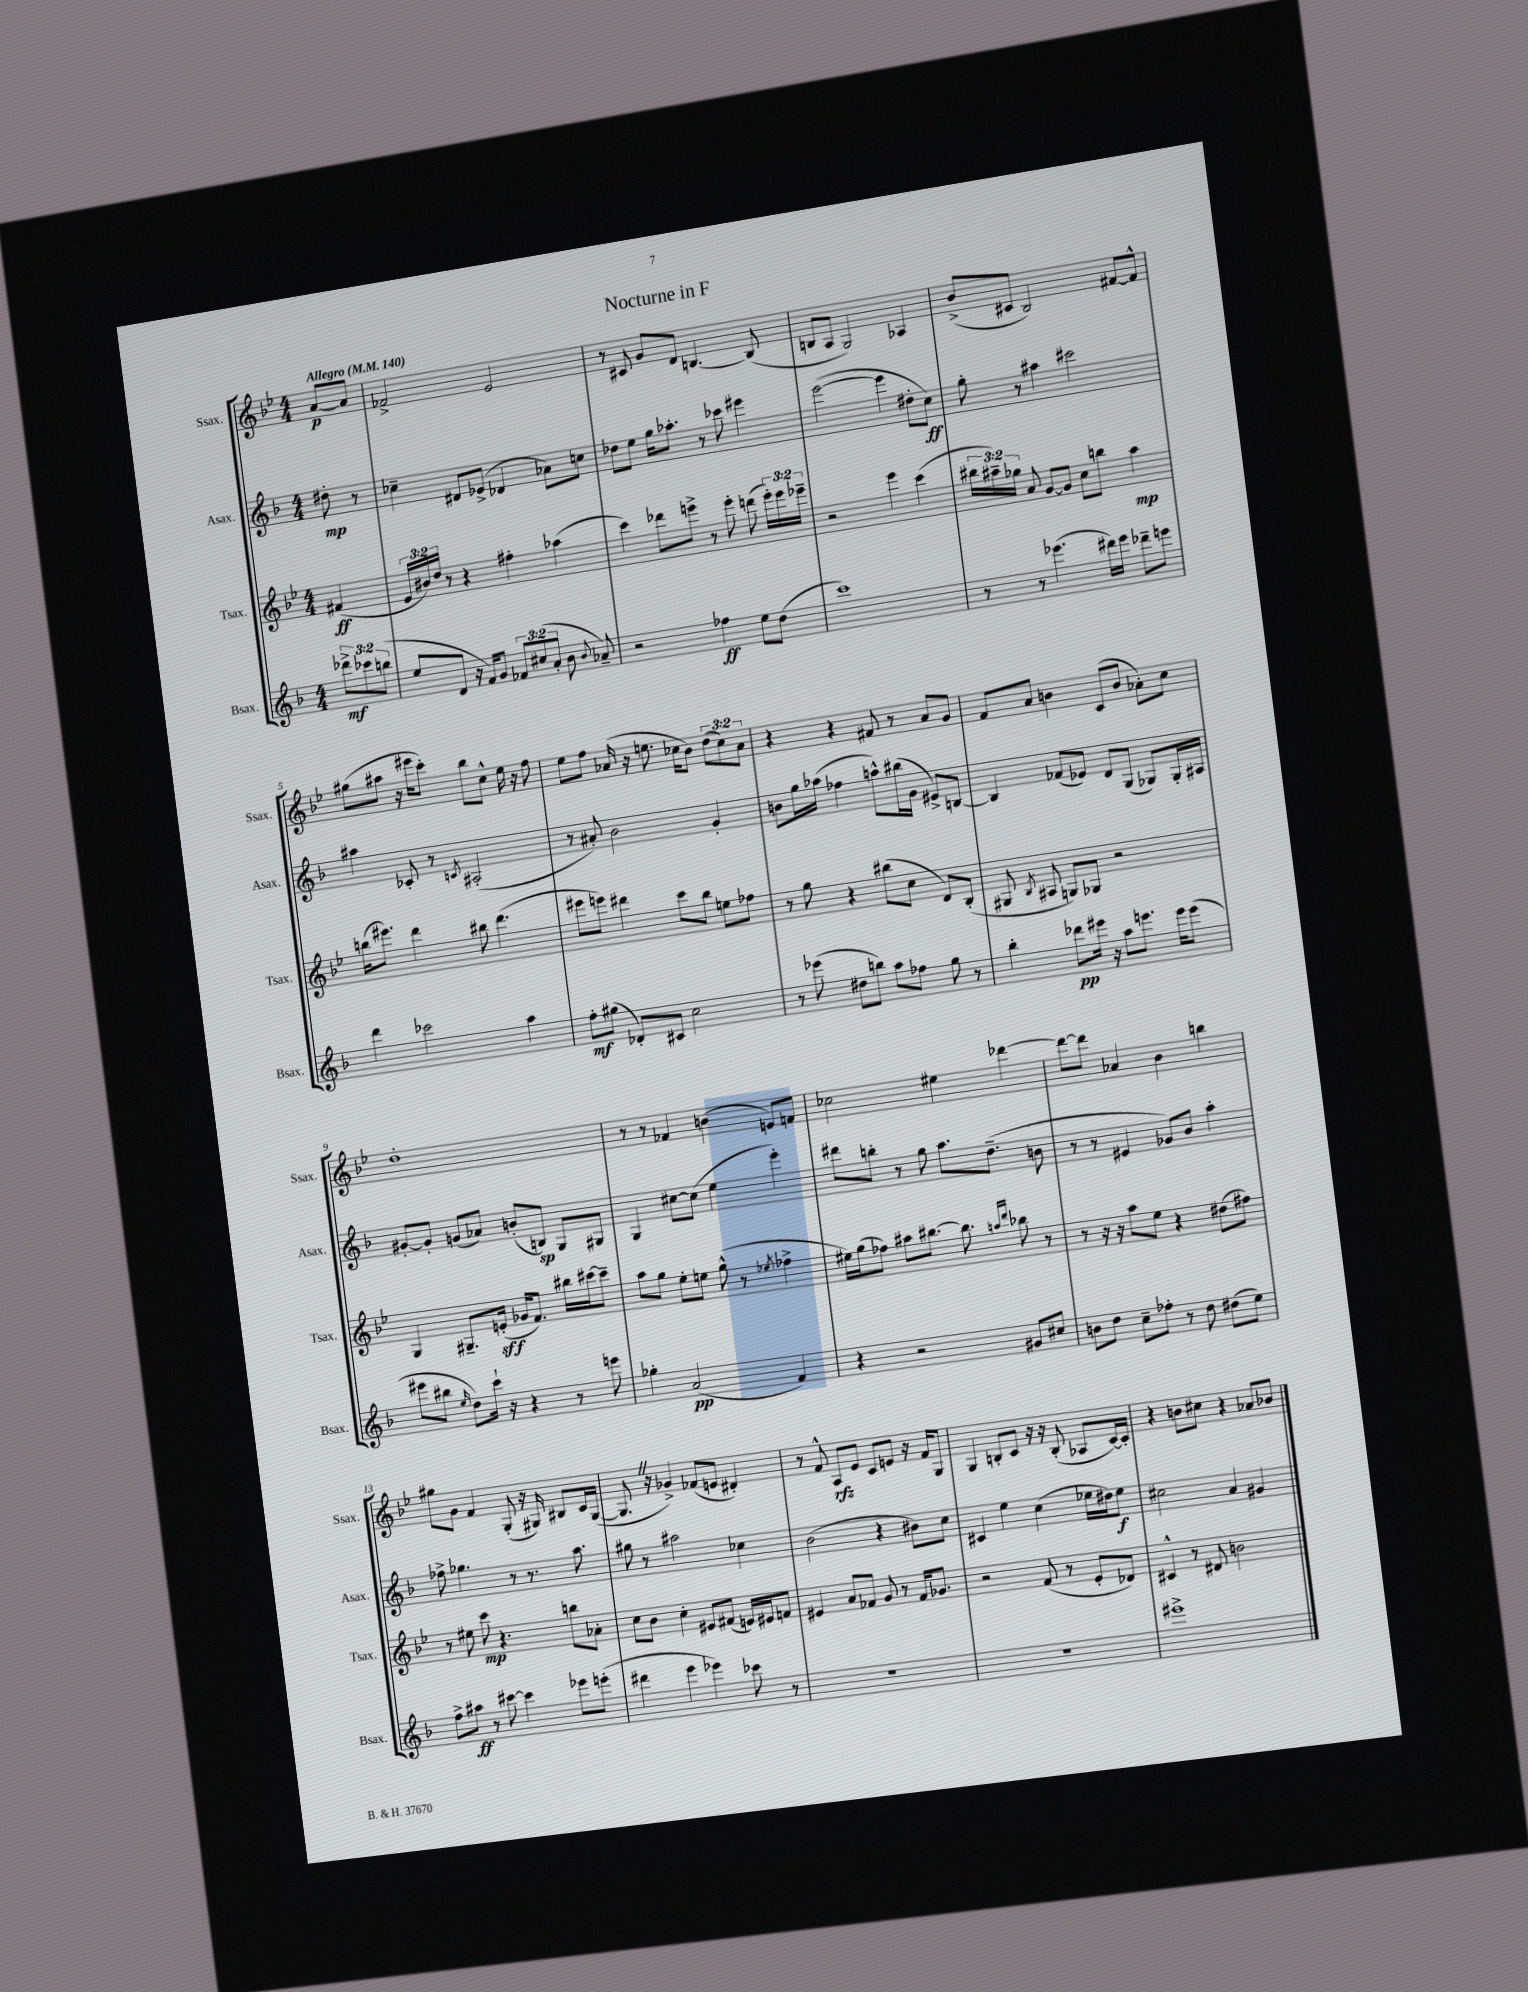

**kern	**dynam	**kern	**dynam	**kern	**dynam	**kern	**dynam
*part4	*part4	*part3	*part3	*part2	*part2	*part1	*part1
*staff4	*staff4	*staff3	*staff3	*staff2	*staff2	*staff1	*staff1
*I"Bsax.	*	*I"Tsax.	*	*I"Asax.	*	*I"Ssax.	*
*I'Bsax.	*	*I'Tsax.	*	*I'Asax.	*	*I'Ssax.	*
*clefG2	*	*clefG2	*	*clefG2	*	*clefG2	*
*k[b-]	*	*k[b-e-]	*	*k[b-]	*	*k[b-e-]	*
*M4/4	*	*M4/4	*	*M4/4	*	*M4/4	*
*MM140	*	*MM140	*	*MM140	*	*MM140	*
=	=	=	=	=	=	=	=
!	!	!	!	!	!	!LO:TX:a:B:t=Allegro	!
12ddd-X^\L	mf	(4f#X/	ff	8dd#X'\	mp	[8a/L	p
12ccc-X\	.	.	.	.	.	.	.
.	.	.	.	8r	.	8a/J]	.
(12bbn\J	.	.	.	.	.	.	.
=1	=1	=1	=1	=1	=1	=1	=1
8ee/L	.	24e-/LL	.	4cc-X~\	.	2f-X^/	.
.	.	24b#X/)	.	.	.	.	.
.	.	24dd/JJ	.	.	.	.	.
8d/J	.	8r	.	.	.	.	.
16r	.	4r	.	8d#X/L	.	.	.
16f/KL)	.	.	.	.	.	.	.
8g/J	.	.	.	(8e-X^/J	.	.	.
12f-X/L	.	4ff#X'\	.	4d-X/	.	2e-/	.
(12cc#X/	.	.	.	.	.	.	.
12a'/J	.	.	.	.	.	.	.
8b-\	.	(4aa-X\	.	8a-X\L)	.	.	.
8qqb-/	.	.	.	.	.	.	.
8a-X~/)	.	.	.	8ccn\J	.	.	.
=2	=2	=2	=2	=2	=2	=2	=2
2r	.	4ccc\)	.	8dd-X\L	.	8r	.
.	.	.	.	8ee\J	.	8c#X/	.
.	.	8ddd-X\L	.	16gg\KL	.	8g/L	.
.	.	.	.	8.aa-X'\J	.	.	.
.	.	8eeen^\J	.	.	.	8d/J	.
4ff-X\	ff	8r	.	8r	.	[4.Bn/	.
.	.	8eee'\	.	8ccc-X\	.	.	.
8ee\L	.	(8dddn\	.	4eee#X\	.	.	.
(8dd\J	.	24eee'\LL)	.	.	.	(8B/]	.
.	.	24eee\	.	.	.	.	.
.	.	24eee-X~\JJ	.	.	.	.	.
=3	=3	=3	=3	=3	=3	=3	=3
1ccc)	.	2r	.	([2eee\	.	8Bn/L	.
.	.	.	.	.	.	8A/J	.
.	.	.	.	.	.	2G/)	.
.	.	4eee-\	.	4eee\]	.	.	.
.	.	(4ccc\	.	8dd#X'\L	.	4A-X/	.
.	.	.	.	8cc\J)	ff	.	.
=4	=4	=4	=4	=4	=4	=4	=4
8r	.	24bb#X\LL	.	8gg'\	.	(8b-^/L	.
.	.	24aa#X~\)	.	.	.	.	.
.	.	24gg-X\JJ	.	.	.	.	.
8r	.	8a/	.	8r	.	8c#X/J	.
(4.eee-X\	.	[8g/L	.	4aa#X\	.	2B-/)	.
.	.	8g/J]	.	.	.	.	.
.	.	8cc\L	.	2ccc#X\	.	.	.
16ddd#X\LL)	.	8bbn\J	.	.	.	.	.
16eee-\JJ	.	.	.	.	.	.	.
8ddd-X~\L	.	4aa#\	mp	.	.	[8f#X/L	.
8eeen\J	.	.	.	.	.	8f#^^/J]	.
!!LO:LB:g=z
=5	=5	=5	=5	=5	=5	=5	=5
4ddd\	.	(16bbn\KL	.	4aa#X\	.	(8gg#X\L	.
.	.	8.eee#X\J)	.	.	.	.	.
.	.	.	.	.	.	8aa#X\J	.
2ccc-X\	.	4ddd\	.	8c-X'/	.	16r	.
.	.	.	.	.	.	16eee#X\KL	.
.	.	.	.	8r	.	8ccc'\J)	.
.	.	.	.	8qcn/	.	.	.
.	.	8bb#X\	.	(2A#X'/	.	8bb-\L	.
.	.	(4.ddd\	.	.	.	8cc^^\J	.
4aa\	.	.	.	.	.	16ee-\	.
.	.	.	.	.	.	16r	.
.	.	.	.	.	.	8ff\	.
=6	=6	=6	=6	=6	=6	=6	=6
8ff'\L	mf	8eee#X\L	.	8r	.	8ee-\L	.
(8gg#X\J	.	8eeen\J)	.	8a#X'/)	.	8ff\J	.
8d-X'/L)	.	4ddd#X\	.	2b-\	.	(16a-X/	.
.	.	.	.	.	.	16r	.
8c#X/J	.	.	.	.	.	8.een\	.
2cc\	.	8ccc\L	.	.	.	.	.
.	.	.	.	.	.	16cc-X\KL	.
.	.	8bb-\J	.	.	.	8b-\J)	.
.	.	8een\L	.	4g'/	.	(12dd\L	.
.	.	.	.	.	.	12cc-\)	.
.	.	8ff-X\J	.	.	.	.	.
.	.	.	.	.	.	12a-\J	.
=7	=7	=7	=7	=7	=7	=7	=7
8r	.	8r	.	8bn\L	.	4r	.
(8eee-X\	.	8gg\	.	16gg\L	.	.	.
.	.	.	.	(16aa-X\JJ	.	.	.
8dd#X\L	.	4r	.	4ff-X\	.	4r	.
8bbn\J)	.	.	.	.	.	.	.
8aa\L	.	(8bb#X\L	.	8aan^^\L)	.	8f#X/	.
8ff-X\J	.	8cc\J	.	(16bb#X\L	.	8r	.
.	.	.	.	16g\JJ	.	.	.
8gg\	.	8d/L)	.	8e#X^/L)	.	8a/L	.
8r	.	(8B-'/J	.	[8Bn/J	.	8g/J	.
=8	=8	=8	=8	=8	=8	=8	=8
4bb-'\	.	8G#X/	.	4B/]	.	8f/L	.
.	.	8qB-/	.	.	.	.	.
.	.	8A#X/	.	.	.	8a/J	.
8ddd-X\L	pp	8Gn/L)	.	(8f-X/L	.	4bn\	.
16eee#X\Jk	.	8G-X/J	.	8e-X/J)	.	.	.
16r	.	.	.	.	.	.	.
8aa\L	.	2r	.	8d/L	.	(8c/L	.
8.eeen\J	.	.	.	(8G/J	.	8b/J	.
.	.	.	.	8G-X/L)	.	8a-X'\L)	.
16eee\KL	.	.	.	.	.	.	.
(8eee\J	.	.	.	16G-'/L	.	8cc\J	.
.	.	.	.	16A#X/JJ	.	.	.
!!LO:LB:g=z
=9	=9	=9	=9	=9	=9	=9	=9
8eee#X\L	.	4G/	.	[8g#X'/L	.	1dd'	.
8bb#X\J	.	.	.	8g#'/J]	.	.	.
16qqee/	.	.	.	.	.	.	.
8dd\L)	.	8.G#X~/L	.	(8gn/L	.	.	.
16ccc`\Jk	.	.	.	8a-X/J)	.	.	.
16r	.	(16en'/Jk	sff	.	.	.	.
4r	.	16g-X/KL	.	(8bn'/L	.	.	.
.	.	8.f/J)	.	.	.	.	.
.	.	.	.	8Bn/J)	sp	.	.
8r	.	16bb#X\LL	.	8G/L	.	.	.
.	.	[16ccc#X\J	.	.	.	.	.
8eeen\	.	8ccc#~\J]	.	8G#X/J	.	.	.
=10	=10	=10	=10	=10	=10	=10	=10
4gg-X'\	.	8aa\L	.	4G/	.	8r	.
.	.	8gg\J	.	.	.	8r	.
(2a/	pp	8ee-'\L	.	[8cc#X\L	.	4f-X/	.
.	.	8een\J	.	(8cc#\J]	.	.	.
.	.	(8gg^^\	.	4ee\	.	(4bn\	.
.	.	8r	.	.	.	.	.
.	.	8qee-X/	.	.	.	.	.
4f/)	.	4ff-X^\	.	4eee'\)	.	8en/L)	.
.	.	.	.	.	.	8fn/J	.
=11	=11	=11	=11	=11	=11	=11	=11
4r	.	16ee#X\LL)	.	8ddd#X\L	.	2cc-X\	.
.	.	(16gg\J	.	.	.	.	.
.	.	8ff-X\J)	.	8bbn'\J	.	.	.
2r	.	8aa#X\L	.	8r	.	.	.
.	.	[8.bb#X\J	.	8gg\	.	.	.
.	.	.	.	8.aa\L	.	4ee#X\	.
.	.	8.bb#\]	.	.	.	.	.
.	.	.	.	(8.dd~\J	.	.	.
.	.	16qqaan/LL	.	.	.	.	.
.	.	16qqddd/JJ	.	.	.	.	.
8g#X/L	.	8bb-X\	.	.	.	[4ddd-X\	.
8cc#X/J	.	8r	.	8bn\	.	.	.
=12	=12	=12	=12	=12	=12	=12	=12
8bn\L	.	8r	.	8r	.	8ddd-\L_	.
8dd\J	.	16r	.	8r	.	8ddd-\J]	.
.	.	16r	.	.	.	.	.
8cc~\L	.	8aa\L	.	4e#X/	.	4a-X/	.
8ff-X'\J	.	8ee-\J	.	.	.	.	.
8r	.	4r	.	8g-X/L)	.	4b-\	.
8dd\	.	.	.	8b-/J	.	.	.
(8dd#X\L	.	(8dd#X\L	.	4aa'\	.	4bbn\	.
8ee\J)	.	8ff#X\J)	.	.	.	.	.
!!LO:LB:g=z
=13	=13	=13	=13	=13	=13	=13	=13
8ff^\L	.	8r	.	8ff-X^\	.	8gg#X\L	.
8aa#X\J	ff	8ee#X\	.	4.gg-X\	.	8g\J	.
8r	.	8ccc\	mp	.	.	4f/	.
[8ccc#X\	.	4.r	.	.	.	.	.
4ccc#\]	.	.	.	8r	.	(8G'/	.
.	.	.	.	8.r	.	16r	.
.	.	.	.	.	.	16G#X/)	.
8eee-X\L	.	8bbn\L	.	.	.	8B#X/L	.
.	.	.	.	8.aa\	.	.	.
(8eeen'\J	.	8a-X'\J	.	.	.	16c/L	.
.	.	.	.	.	.	([16G#/JJ	.
=14	=14	=14	=14	=14	=14	=14	=14
4ddd#X\	.	8cc\L	.	8gg#X\	.	8.G#Z/]	.
.	.	8b-\J	.	8r	.	.	.
.	.	.	.	.	.	16r	.
4eee\	.	4cc'\	.	2aa#X\	.	4g-X^/)	.
4eee-X\)	.	8e#X/L	.	.	.	(8f-X/L	.
.	.	(8f#X/J	.	.	.	8en/J	.
8ccc-X\	.	16en/LL)	.	4cc-X\	.	4d#X'/)	.
.	.	16e#X/J	.	.	.	.	.
8r	.	8fn/J	.	.	.	.	.
=15	=15	=15	=15	=15	=15	=15	=15
1r	.	4e#X/	.	(2b-\	.	8r	.
.	.	.	.	.	.	8f^^/	.
.	.	8a/L	.	.	.	8A/L	rfz
.	.	8f-X/J	.	.	.	8e-/J	.
.	.	8g/	.	4r	.	8c/L	.
.	.	8r	.	.	.	8en/J	.
.	.	16f-/KL	.	8b#X\L)	.	16r	.
.	.	8.g-X/J	.	.	.	16f/KL	.
.	.	.	.	8cc\J	.	8G/J	.
=16	=16	=16	=16	=16	=16	=16	=16
1r	.	2r	.	4c#X/	.	4G/	.
.	.	.	.	4ee\	.	8Bn'/L	.
.	.	.	.	.	.	8c/J	.
.	.	(8f/	.	(4cc\	.	16r	.
.	.	.	.	.	.	16r	.
.	.	8r	.	.	.	(8B'/	.
.	.	8e-'/L	.	16ee-X\LL	.	8A-X/L	.
.	.	.	.	16dd#X\J)	.	.	.
.	.	8d-X/J)	.	8ee-\J	f	[16c/L)	.
.	.	.	.	.	.	16c'/JJ]	.
=17	=17	=17	=17	=17	=17	=17	=17
1eee#X^	.	4c#X^^/	.	2cc#X\	.	4r	.
.	.	8r	.	.	.	8bn\L	.
.	.	8d#X/	.	.	.	8cc#X\J	.
.	.	2bn\	.	4a/	.	4r	.
.	.	.	.	4g#X/	.	8a-X/L	.
.	.	.	.	.	.	8b-X/J	.
==	==	==	==	==	==	==	==
*-	*-	*-	*-	*-	*-	*-	*-
